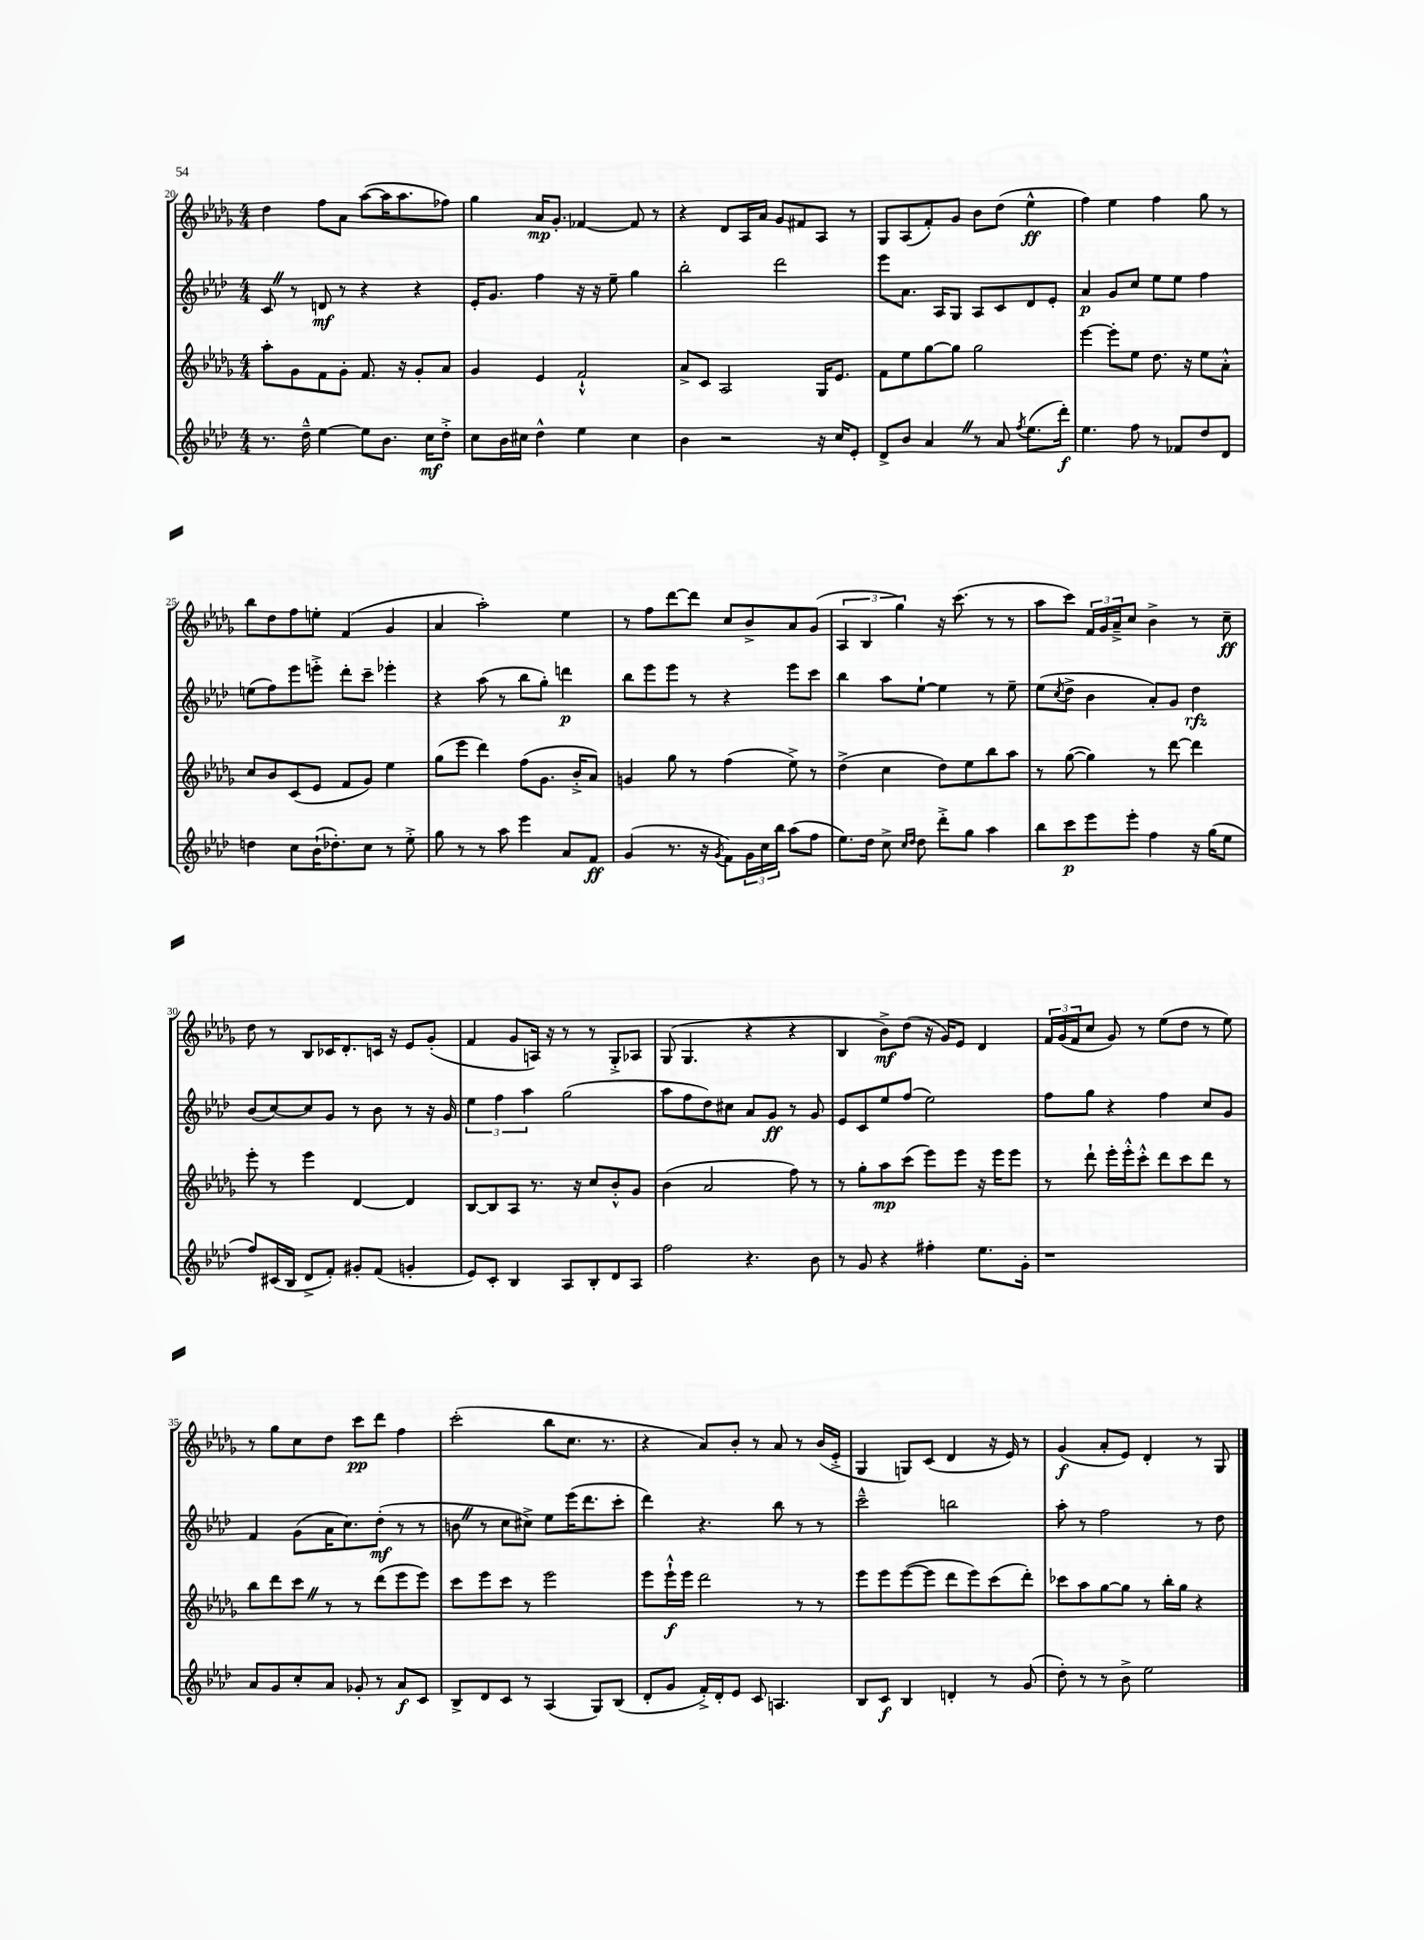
<<
\new StaffGroup <<
\new Staff = "s0" {
    \clef treble \key des \major \numericTimeSignature \time 4/4
    des''4 f''8 aes'8 aes''8~( aes''16 aes''8. fes''8) |
    ges''4 aes'16\mp ges'8.-. fes'4~ fes'8 r8 |
    r4 des'8 aes16 aes'16 ges'8 fis'8 aes8 r8 |
    ges8 aes8( f'8-.) ges'8 bes'8 des''8( ees''4-^\ff |
    f''4) ees''4 f''4 ges''8 r8 |
    bes''8 des''8 f''8 e''8-. f'4( ges'4 |
    aes'4 aes''2-.) ees''4 |
    r8 f''8 des'''8~ des'''8 c''8 bes'8-> aes'8 ges'8( |
    \tuplet 3/2 { aes4 bes4 ges''4) } r16 c'''8.( r8 r8 |
    aes''8 c'''8) \tuplet 3/2 { f'16 ges'16 aes'16---> } c''8 bes'4-> r8 c''8--\ff |
    des''8 r8 bes8 ces'16 des'8.-. c'16 r16 ees'8 ges'8-.( |
    f'4 ges'8 a16) r16 r8 r8 ges8-.-> aes8 |
    ges8( ges4. r4 r4 |
    bes4 bes'8->\mf) des''8( r16 ges'16) ees'8 des'4 |
    \tuplet 3/2 { f'16 ges'16( f'16 } c''8 ges'8) r8 ees''8( des''8 r8 ees''8) |
    r8 ges''8 c''8 des''8 c'''8\pp des'''8 f''4 |
    c'''2-.( bes''8 c''8. r8. |
    r4 aes'8) bes'8-. r8 aes'8 r8 bes'16( ees'16-.-> |
    ges4 g8) c'8( des'4 r16 ees'16) r8 |
    ges'4\f( aes'8-. ees'8) des'4-. r8 ges8 \bar "|." |
}
\new Staff = "s1" {
    \clef treble \key aes \major \numericTimeSignature \time 4/4
    c'8 \once \override BreathingSign.text = \markup { \musicglyph "scripts.caesura.straight" } \breathe r8 d'8\mf r8 r4 r4 |
    ees'16-. g'8. f''4 r16 r16 ees''8-- g''4 |
    bes''2-. des'''2 |
    ees'''8 aes'8. aes16 g8 aes8 c'8 des'8 ees'8-. |
    aes'4\p g'8 c''8 ees''8 ees''8 f''4 |
    e''8( f''8) ees'''8 e'''8-.-> des'''8-. c'''8-- ees'''4-. |
    r4 aes''8( r8 bes''8 g''8-.) d'''4\p |
    bes''8 ees'''8 ees'''8 r8 r4 ees'''8 c'''8 |
    bes''4 aes''8 ees''8~-! ees''4 r8 ees''8-- |
    ees''8( \acciaccatura { c''8 } des''8-> bes'4 aes'8-.) g'8 des''4\rfz |
    bes'8( c''8~) c''8 g'8 r8 bes'8 r8 r16 g'16 |
    \tuplet 3/2 { ees''4 f''4 aes''4 } g''2( |
    aes''8 f''8 des''8) cis''8 aes'8 g'8\ff r8 g'8 |
    ees'8 c'8 ees''8 f''8( ees''2) |
    f''8 g''8 r4 f''4 c''8 g'8 |
    f'4 g'8( aes'16 c''8.) des''8-.\mf( r8 r8 |
    b'8 \once \override BreathingSign.text = \markup { \musicglyph "scripts.caesura.straight" } \breathe r8 c''8 cis''8->) ees''8 ees'''16( des'''8. c'''8-. |
    des'''4) r4. bes''8 r8 r8 |
    c'''2---^ b''2 |
    aes''8-. r8 f''2 r8 des''8 \bar "|." |
}
\new Staff = "s2" {
    \clef treble \key des \major \numericTimeSignature \time 4/4
    aes''8-. ges'8 f'8 ges'8-. f'8. r16 ges'8-. aes'8 |
    ges'4 ees'4 f'2-!-^ |
    aes'8-> c'8 aes2 ges16 ees'8. |
    f'8 ees''8 ges''8~ ges''8 ges''2 |
    ees'''4~ ees'''8-. ees''8 des''8. r16 ees''8 aes'8-.-^ |
    c''8 bes'8 c'8( ees'8 f'8 ges'8) ees''4 |
    ges''8( ees'''8 des'''4) f''8( ges'8. bes'16-.-> aes'8) |
    g'4 ges''8 r8 f''4( ees''8->) r8 |
    des''4->( c''4 des''8) ees''8 bes''8 aes''8 |
    r8 ges''8~( ges''4) r8 des'''8~ des'''4 |
    ees'''8-. r8 ees'''4 des'4~ des'4 |
    bes8~ bes8 aes8 r8. r16 c''8 bes'8-.-^ ges'8 |
    bes'4( aes'2 f''8) r8 |
    r8 ges''8-. aes''8\mp c'''8( ees'''8) ees'''8 r16 ees'''16 ees'''8 |
    r8 des'''8-! ees'''16-. ees'''16-.-^ c'''8-.-^ des'''8 c'''8 des'''8 r8 |
    bes''8 des'''8 c'''8 \once \override BreathingSign.text = \markup { \musicglyph "scripts.caesura.straight" } \breathe r8 r8 des'''8( ees'''8 ees'''8) |
    c'''8 ees'''8 c'''8 r8 ees'''2 |
    ees'''8 ees'''16-!-^\f ees'''16 des'''2 r8 r8 |
    ees'''8 ees'''8 ees'''8~( ees'''8 des'''8 ees'''8) c'''8( des'''8-.) |
    ces'''8 aes''8 ges''8~ ges''8 r8 bes''16-. ges''16 r4 \bar "|." |
}
\new Staff = "s3" {
    \clef treble \key aes \major \numericTimeSignature \time 4/4
    r8. des''16---^ ees''4~ ees''8 bes'8. c''16\mf des''8-.-> |
    c''8 bes'16 cis''16 des''4-^ ees''4 cis''4 |
    bes'4 r2 r16 c''16 ees'8-. |
    des'8-> bes'8 aes'4 \once \override BreathingSign.text = \markup { \musicglyph "scripts.caesura.straight" } \breathe r8 aes'8 \acciaccatura { f''8 } ees''8.( des'''16-.\f) |
    ees''4. f''8 r8 fes'8 des''8 des'8 |
    d''4 c''8 bes'16-!( des''8.-.) c''8 r8 ees''8-.-> |
    g''8 r8 r8 aes''8 ees'''4 aes'8 f'8\ff |
    g'4( r8. r16 \acciaccatura { g'8 } f'8) \tuplet 3/2 { g'16 c''16 bes''16 } aes''8( f''8 |
    ees''8.) des''16 c''8-> \grace { c''16 des''16 } des''8 des'''8-.-> g''8 aes''4 |
    bes''8 c'''8\p ees'''8 ees'''8-. f''4 r16 g''16( ees''8 |
    f''8) cis'16( bes16 des'8-> f'8-.) gis'8-. f'8( g'4-. |
    ees'8) c'8-. bes4 aes8 bes8-. des'8 aes8 |
    f''2 r4. bes'8 |
    r8 g'8 r4 fis''4-. ees''8. g'16-. |
    r1 |
    aes'8 g'8 c''8-. aes'8 ges'8-. r8 aes'8\f c'8 |
    bes8-> des'8 c'8 r8 aes4( g8) bes8( |
    des'8-. g'8 f'16-.->) des'16-. ees'8 c'8 a4. |
    bes8 c'8\f bes4 d'4-. r8 g'8( |
    des''8-.) r8 r8 bes'8-> ees''2 \bar "|." |
}
>>
>>
\layout { \context { \Score currentBarNumber = #20 } }
